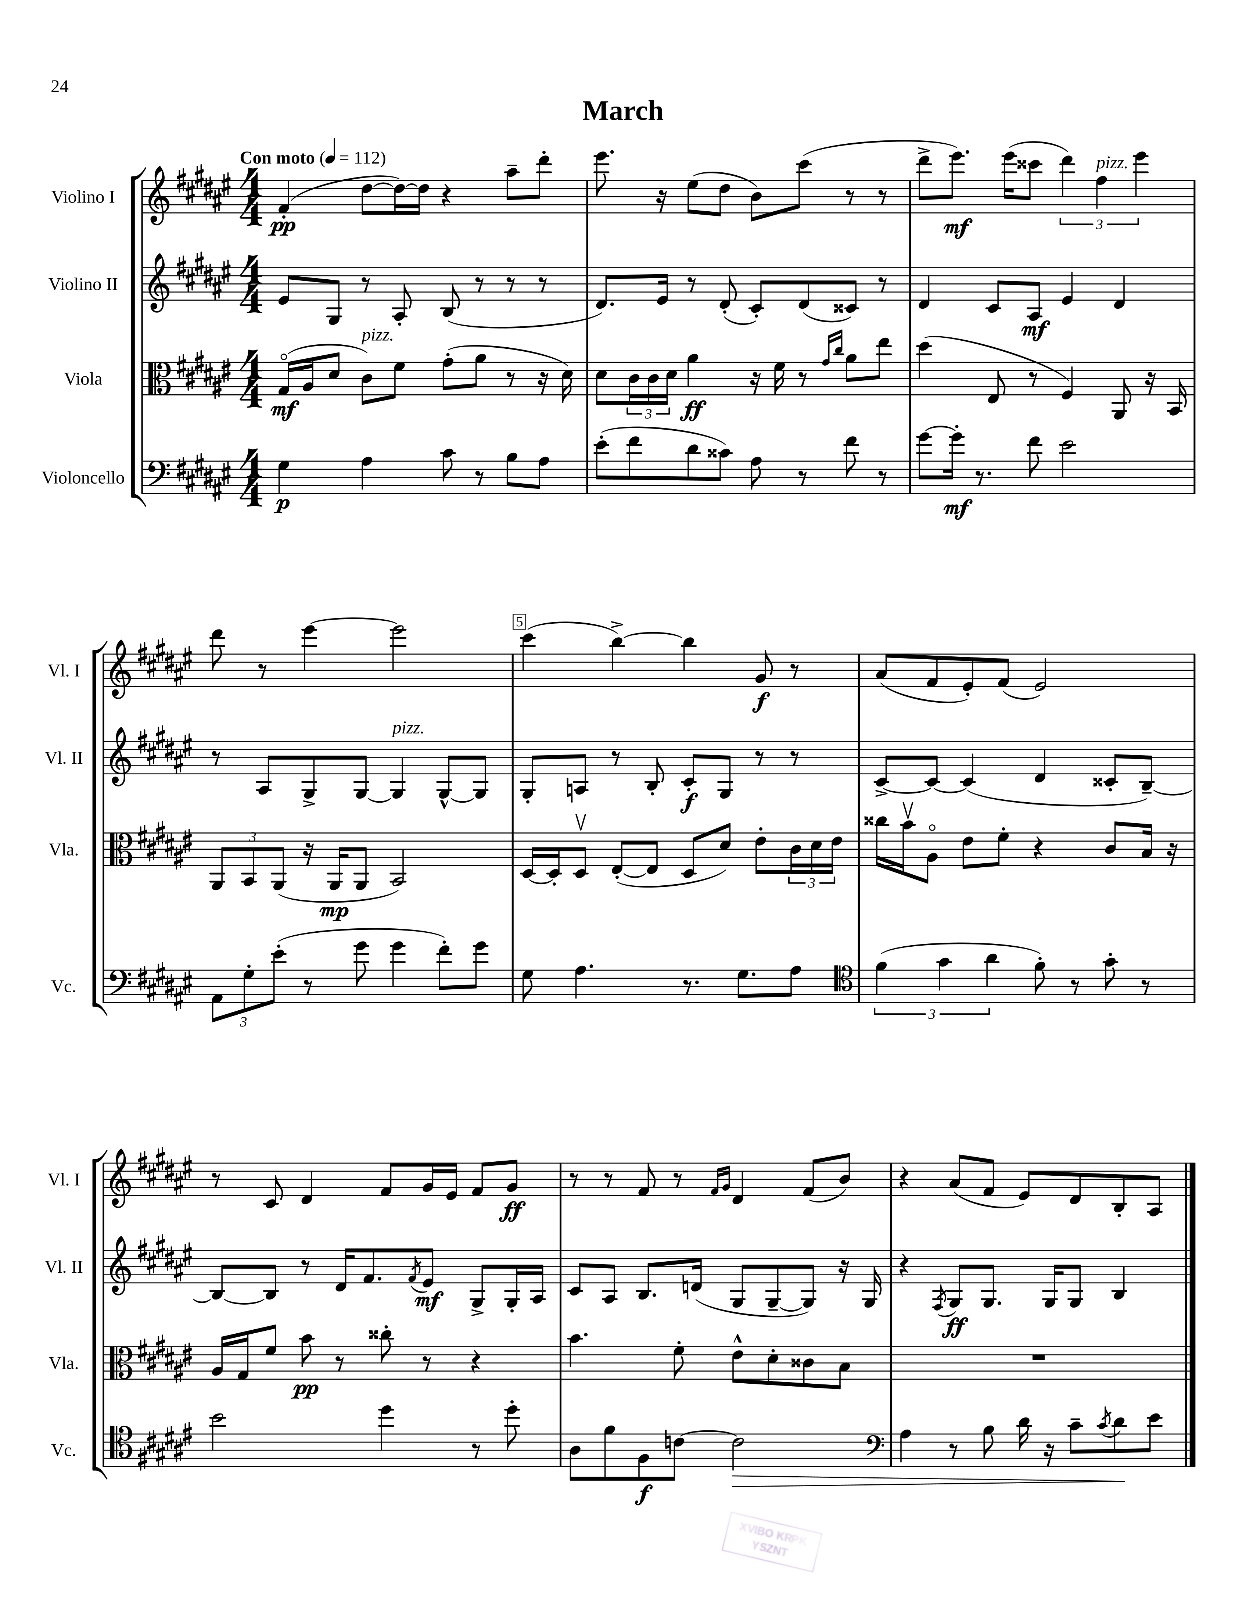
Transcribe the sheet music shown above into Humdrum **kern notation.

**kern	**kern	**kern	**kern
*staff4	*staff3	*staff2	*staff1
*clefF4	*clefC3	*clefG2	*clefG2
*k[f#c#g#d#a#e#]	*k[f#c#g#d#a#e#]	*k[f#c#g#d#a#e#]	*k[f#c#g#d#a#e#]
*M4/4	*M4/4	*M4/4	*M4/4
*MM112	*MM112	*MM112	*MM112
4G#\	(16G#o/LL	8e#/L	(4f#'/
.	16A#/J	.	.
.	8d#/J	8G#/J	.
4A#\	8c#\L)	8r	[8dd#\L
.	8f#\J	8A#'/	16dd#\_L)
.	.	.	16dd#\]JJ
8c#\	(8g#'\L	(8B/	4r
8r	8a#\J	8r	.
8B\L	8r	8r	8aa#~\L
8A#\J	16r	8r	8ddd#'\J
.	16d#\)	.	.
=	=	=	=
(8e#'\L	8d#\L	8.d#/L)	8.eee#\
8f#\	24c#\L	.	.
.	24c#\	.	.
.	.	16e#/Jk	16r
.	24d#\JJ	.	.
8d#\	4a#\	8r	(8ee#\L
8c##\J)	.	(8d#'/	8dd#\J
8A#\	16r	8c#'/L)	8b\L)
.	16f#\	.	.
8r	8r	(8d#/	(8ccc#\J
.	16qqg#/LL	.	.
.	16qqcc#/JJ	.	.
8f#\	8a#\L	8c##/J)	8r
8r	8ee#\J	8r	8r
=	=	=	=
[8g#\L	(4dd#\	4d#/	8ddd#^\L
16g#'\]Jk	.	.	8.eee#\J)
8.r	.	.	.
.	8E#/	8c#/L	.
.	.	.	(16eee#\LK
8f#\	8r	8A#/J	8ccc##\J
2e#\	4F#/)	4e#/	6ddd#\)
.	.	.	6ff#\
.	8AA#/	4d#/	.
.	.	.	6eee#\
.	16r	.	.
.	16BB/	.	.
=	=	=	=
12AA#\L	12AA#/L	8r	8ddd#\
12G#'\	12BB/	.	.
.	.	8A#/L	8r
(12e#'\J	(12AA#/J	.	.
8r	16r	8G#^/	[4eee#\
.	16AA#/LK	.	.
8g#\	8AA#/J	[8G#/J	.
4g#\	2BB/)	4G#/]	2eee#\]
8f#'\L)	.	[8G#^^/L	.
8g#\J	.	8G#/]J	.
=	=	=	=
8G#\	[16D#/LL	8G#'/L	(4ccc#\
.	16D#'/]J	.	.
4.A#\	8D#v/J	8A/J	.
.	([8E#'/L	8r	[4bb^\)
.	8E#/]J	8B'/	.
8.r	8D#/L	8c#'/L	4bb\]
.	8d#/J)	8G#/J	.
8.G#\L	.	.	.
.	8e#'\L	8r	8g#/
8A#\J	24c#\L	8r	8r
.	24d#\	.	.
.	24e#\JJ	.	.
=	=	=	=
*clefC4	*	*	*
(6f#\	16cc##\LL	[8c#^/L	(8a#/L
.	16bv\J	.	.
.	8A#o\J	8c#/_J	8f#/
6g#\	.	.	.
.	8e#\L	(4c#/]	8e#'/)
6a#\	.	.	.
.	8f#'\J	.	(8f#/J
8f#'\)	4r	4d#/	2e#/)
8r	.	.	.
8g#'\	8c#/L	8c##'/L	.
8r	16B/Jk	[8B~/J)	.
.	16r	.	.
=	=	=	=
2b\	16A#/LL	8B/_L	8r
.	16G#/J	.	.
.	8f#/J	8B/]J	8c#/
.	8b\	8r	4d#/
.	8r	16d#/LK	.
.	.	8.f#/	.
4dd#\	8cc##'\	.	8f#/L
.	.	8qf#/	.
.	8r	8e#/J	16g#/L
.	.	.	16e#/JJ
8r	4r	8G#^/L	8f#/L
8dd#'\	.	16G#'/L	8g#/J
.	.	16A#/JJ	.
=	=	=	=
8A#\L	4.b\	8c#/L	8r
8f#\	.	8A#/J	8r
8F#\	.	8.B/L	8f#/
[8c\J	8f#'\	.	8r
.	.	(16d/Jk	.
.	.	.	16qqf#/LL
.	.	.	16qqg#/JJ
2c\]	8e#^^\L	8G#/L	4d#/
.	8d#'\	[8G#~/	.
.	8c##\	8G#/]J)	(8f#/L
.	8B\J	16r	8b/J)
.	.	16G#/	.
=	=	=	=
*clefF4	*	*	*
4A#\	1r	4r	4r
.	.	8qF#/	.
8r	.	8G#/L	(8a#/L
8B\	.	8.G#/J	8f#/J
16d#\	.	.	8e#/L)
16r	.	16G#/LK	.
8c#~\L	.	8G#/J	8d#/
8qc#/	.	.	.
8d#\	.	4B/	8B'/
8e#\J	.	.	8A#/J
==	==	==	==
*-	*-	*-	*-
